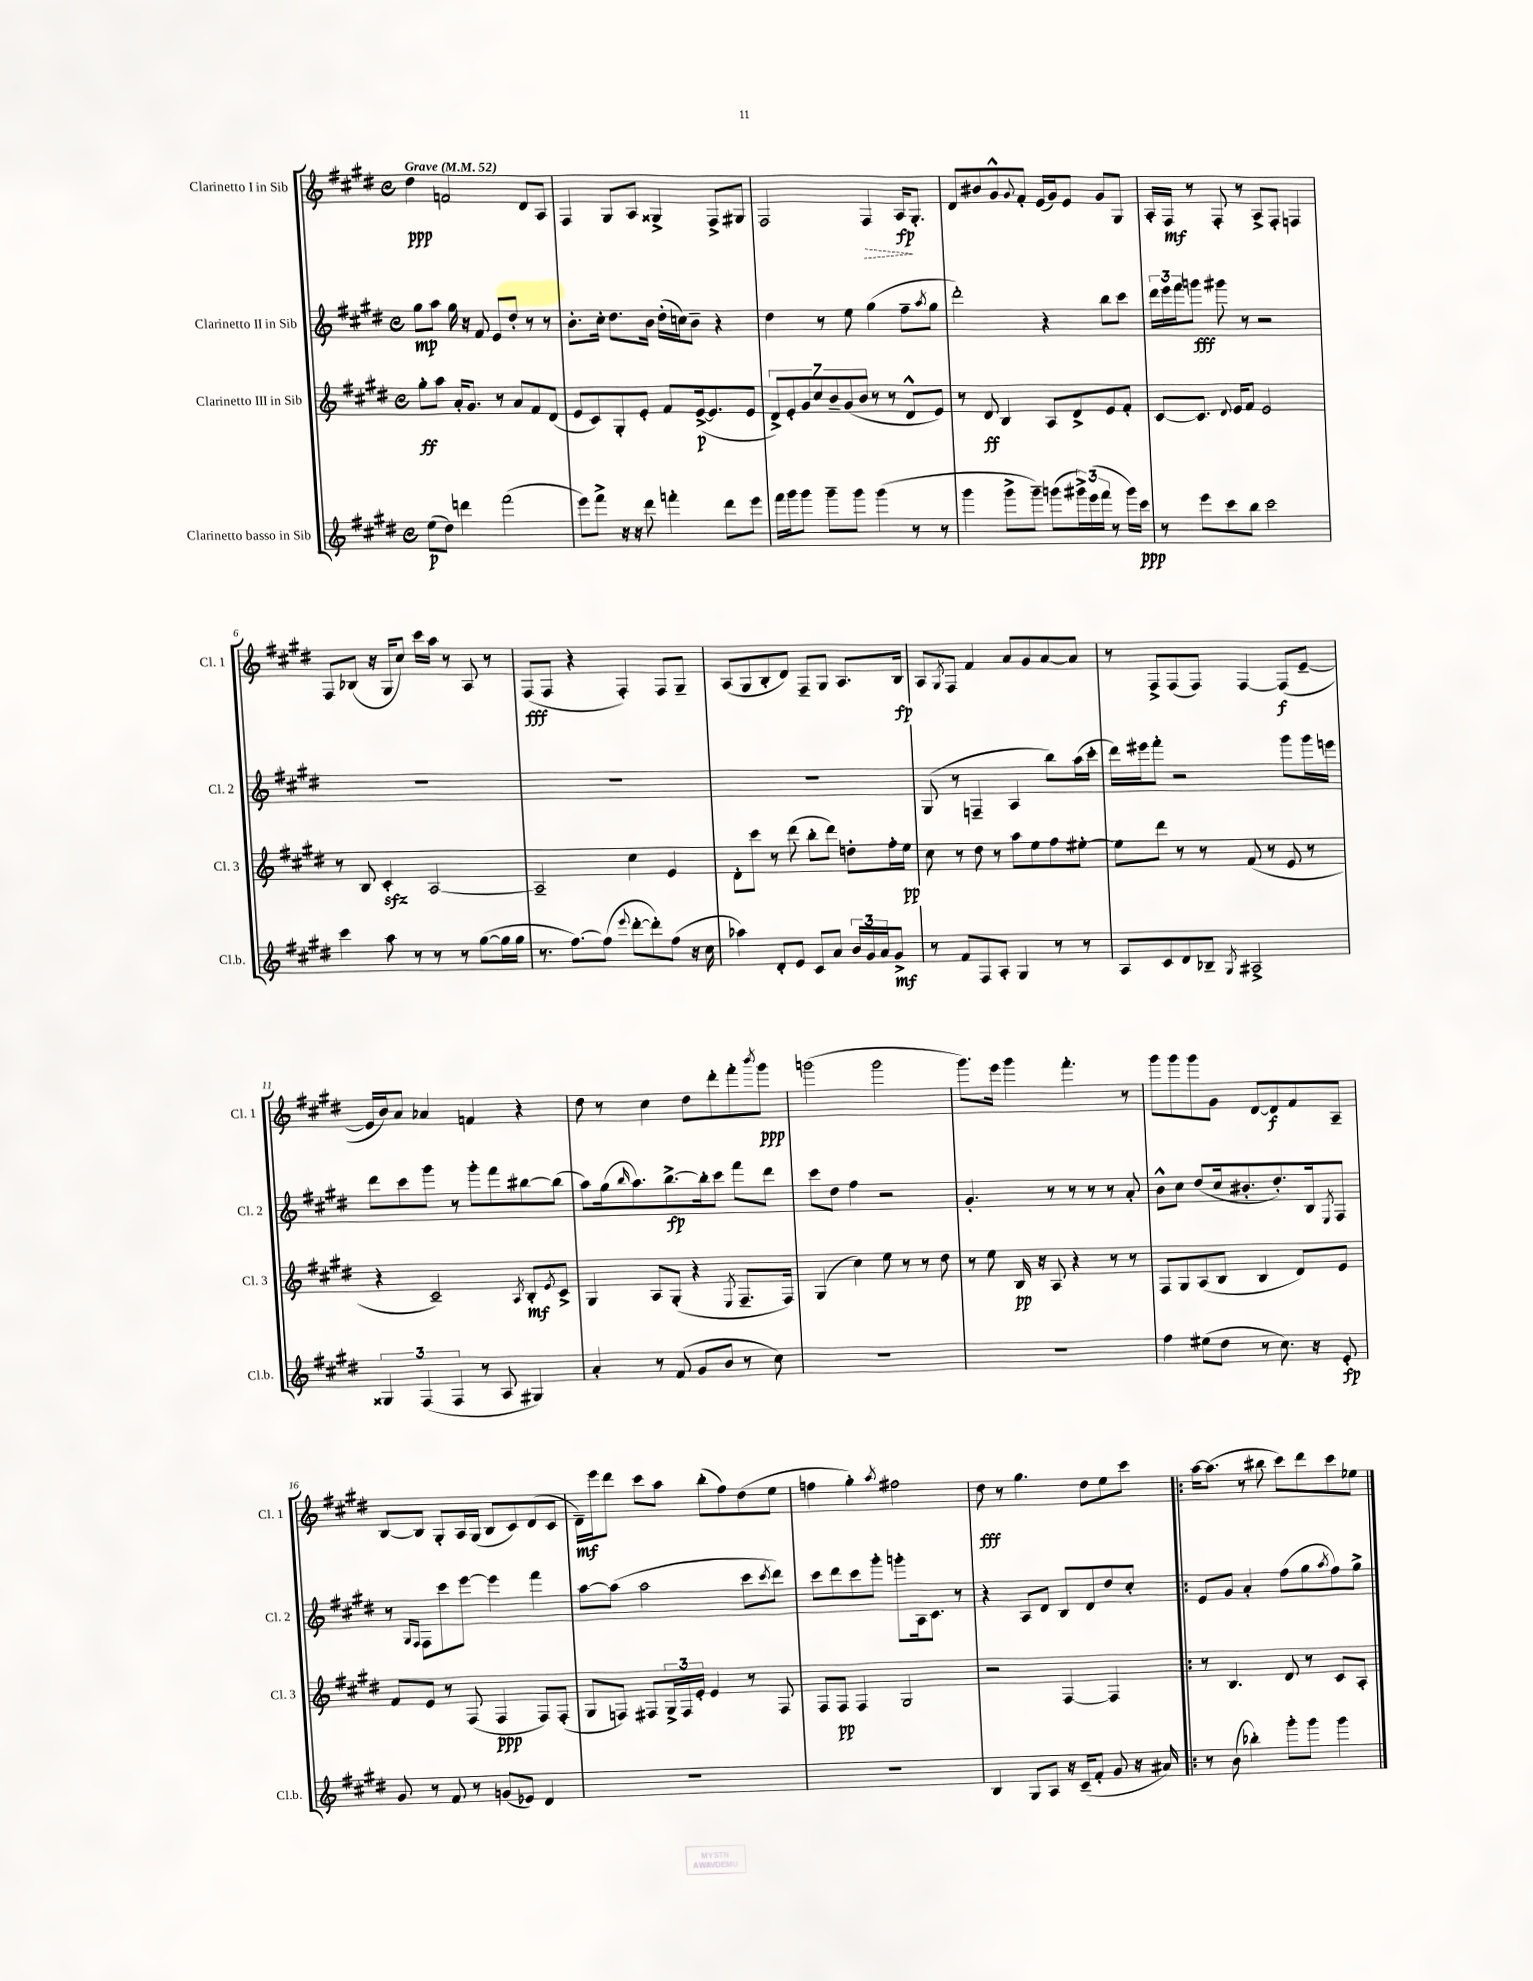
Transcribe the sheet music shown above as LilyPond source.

<<
\new StaffGroup <<
\new Staff = "s0" \with { instrumentName = "Clarinetto I in Sib" shortInstrumentName = "Cl. 1" } {
    \clef treble \key e \major \defaultTimeSignature \time 4/4 \tempo "Grave" 4 = 52
    dis''4\ppp f'2 dis'8 a8 |
    fis4 gis8 a8 gisis4-> fis8-> gis8 |
    fis2 \once \override Hairpin.style = #'dashed-line fis4\> a16\fp\! gis8.-. |
    dis'8 bis'8 gis'8-^ \appoggiatura { gis'8 } fis'8-. e'16( gis'16) e'8 gis'8 gis8 |
    a16-. fis16\mf r8 fis8-. r8 a8-> fis8-. f4 |
    fis8 bes8( r16 gis16 cis''8) cis'''16 a''16 r8 a8 r8 |
    fis8\fff( fis8 r4 fis4-.) fis8 gis8-- |
    a8( gis8 b8-. dis'8) fis8-- gis8 a8. b16\fp |
    a8 \acciaccatura { gis8 } fis8 fis'4 a'8 gis'8 a'8~ a'8 |
    r8 fis8-> fis8( fis8) fis4~ fis8\f( e'8~-- |
    e'16 b'16) a'8 aes'4 f'4 r4 |
    dis''8 r8 cis''4 dis''8 dis'''8-. fis'''8-. \acciaccatura { b'''8 } gis'''8\ppp |
    g'''2( g'''2 |
    gis'''8.) e'''16 gis'''4 fis'''4.-. r8 |
    gis'''8 gis'''8 gis'''8 gis'8 dis'8~ dis'8\f fis'8 a8-- |
    b8~ b8 gis8-. a16 gis16( b8 cis'8) dis'8( cis'8 |
    dis'16--\mf) e'''16 dis'''8 cis'''8 a''8 b''8-.( fis''8) dis''8( e''8 |
    f''4 gis''4-.) \acciaccatura { a''8 } fis''2 |
    dis''8\fff r8 gis''4. dis''8 e''8 cis'''8 |
    \bar ".|:" a''16~ a''8.( r8 bis''8 cis'''8) dis'''8 cis'''8 ees''8 \bar "|." |
}
\new Staff = "s1" \with { instrumentName = "Clarinetto II in Sib" shortInstrumentName = "Cl. 2" } {
    \clef treble \key e \major \defaultTimeSignature \time 4/4
    gis''8\mp a''8 gis''16 r16 fis'8 e'8 dis''8-. r8 r8 |
    b'8.-. cis''16-. dis''8. b'16 dis''16-.( c''16) b'8-- r4 |
    dis''4 r8 e''8 gis''4( fis''8-- \acciaccatura { a''8 } gis''8 |
    dis'''2-.) r4 b''8 cis'''8 |
    \tuplet 3/2 { dis'''16 e'''16 fis'''16 } g'''8\fff gis'''8 r8 r2 |
    R1 |
    R1 |
    R1 |
    gis8( r8 f4-- a4 b''8) a''16( cis'''16-. |
    dis'''16) eis'''16 fis'''8-. r2 gis'''8 gis'''16 e'''16 |
    dis'''8 cis'''8 gis'''8 r8 gis'''8-. fis'''8 bis''8~ bis''8( |
    a''8) gis''16( \grace { b''16 } a''8.) b''8.~->\fp b''16-. cis'''8 fis'''8 dis'''8 |
    cis'''8 dis''8 fis''4 r2 |
    gis'4.-. r8 r8 r8 r8 a'8-. |
    b'8-^ cis''8 dis''8( cis''16 bis'8.-. dis''8.-.) b16 \acciaccatura { e8 } fis8 |
    r8 \grace { gis16 fis16 } fis8 cis'''8 e'''8~ e'''4 fis'''4 |
    a''8~ a''8( a''2 cis'''8 \acciaccatura { cis'''8 } dis'''8) |
    cis'''8 dis'''8 cis'''8 gis'''8-. g'''8-. a16 cis'8. r8 |
    r4 a8 dis'8 b8 dis'8 dis''8 cis''8-. |
    \bar ".|:" e'8 gis'8 a'4-. fis''8( gis''8 \acciaccatura { a''8 } fis''8) gis''8-> \bar "|." |
}
\new Staff = "s2" \with { instrumentName = "Clarinetto III in Sib" shortInstrumentName = "Cl. 3" } {
    \clef treble \key e \major \defaultTimeSignature \time 4/4
    gis''8-.\ff a''8 a'16-. gis'8. r8 a'8 fis'8 dis'8( |
    e'8 cis'8) gis8-. e'8-. fis'8 e'16~->\p( e'8. e'8 |
    \tuplet 7/4 { dis'8->) e'8-. gis'8 cis''8 b'8-- gis'8( b'8 } r8 r8 dis'8-^ e'8) |
    r8 dis'8\ff b4 a8 dis'8-> e'8 fis'8-. |
    cis'8~ cis'8. \appoggiatura { dis'8 } e'16 fis'8 e'2 |
    r8 b8 cis'4-.\sfz a2~ |
    a2-- cis''4 e'4 |
    dis'8-. cis'''8 r8 dis'''8( b''8-. dis'''8) d''8-. fis''16-. e''16\pp |
    cis''8 r8 dis''8 r8 a''8 e''8 fis''8 eis''8~-. |
    eis''8 dis'''8 r8 r8 fis'8( r8 e'8 r8 |
    r4 cis'2--) \acciaccatura { a8 } b8-.\mf \acciaccatura { e'8 } cis'8-> |
    gis4 a8 gis8-.( r4 \acciaccatura { e8 } fis8.-- fis16) |
    gis4( cis''4) e''8 r8 r8 dis''8 |
    r8 e''8 b16\pp r16 a8 r4 r8 r8 |
    fis8 gis8 a8( b8 b4 dis'8) e'8 |
    fis'8 e'8 r8 fis8( fis4\ppp fis8) fis8-.( |
    gis8 f8) fis8 \tuplet 3/2 { gis16-> fis16 e'16-. } e'4 r8 fis8 |
    fis8 fis8\pp fis4 gis2 |
    r2 fis4~ fis4 |
    \bar ".|:" r8 b4. dis'8 r8 cis'8 a8-. \bar "|." |
}
\new Staff = "s3" \with { instrumentName = "Clarinetto basso in Sib" shortInstrumentName = "Cl.b." } {
    \clef treble \key e \major \defaultTimeSignature \time 4/4
    e''8\p( dis''8) d'''4 fis'''2( |
    e'''8) fis'''8-> r16 r16 dis'''8 f'''4-. dis'''8 e'''8 |
    fis'''16 gis'''16 gis'''8 gis'''8-- gis'''8 gis'''4( r8 r8 |
    gis'''4 gis'''8-> gis'''8--) g'''8( \tuplet 3/2 { gis'''16->) e'''16( fis'''16 } r8 gis'''16) cis'''16\ppp |
    r8 e'''8 cis'''8 b''8 cis'''2 |
    cis'''4 a''8 r8 r8 r8 gis''8~( gis''16 gis''16 |
    r8. fis''8.~) fis''8( \appoggiatura { e'''8 } dis'''8~-. dis'''8-.) fis''8( r16 cis''16 |
    aes''4) dis'8-. e'8 cis'8 a'8 \tuplet 3/2 { b'16 gis'16 a'16 } gis'8->\mf |
    r8 fis'8 fis8 a8-. gis4 r8 r8 |
    a8 cis'8 dis'8 bes8-- \acciaccatura { gis8 } ais2-> |
    \tuplet 3/2 { gisis4 fis4( fis4 } r8 a8 gis4) |
    a'4-. r8 fis'8( gis'8 b'8 r8 cis''8) |
    R1 |
    R1 |
    fis''4 eis''8( dis''8 r8 cis''8.) r16 e'8-.\fp |
    gis'8 r8 fis'8 r8 g'8( ees'8) dis'4 |
    R1 |
    R1 |
    b4 gis8 a8 r16 cis'16--( fis'8-. gis'8 r16 ais'16) |
    \bar ".|:" r8 b'8( bes''4-.) gis'''8-. gis'''8 gis'''4 \bar "|." |
}
>>
>>
